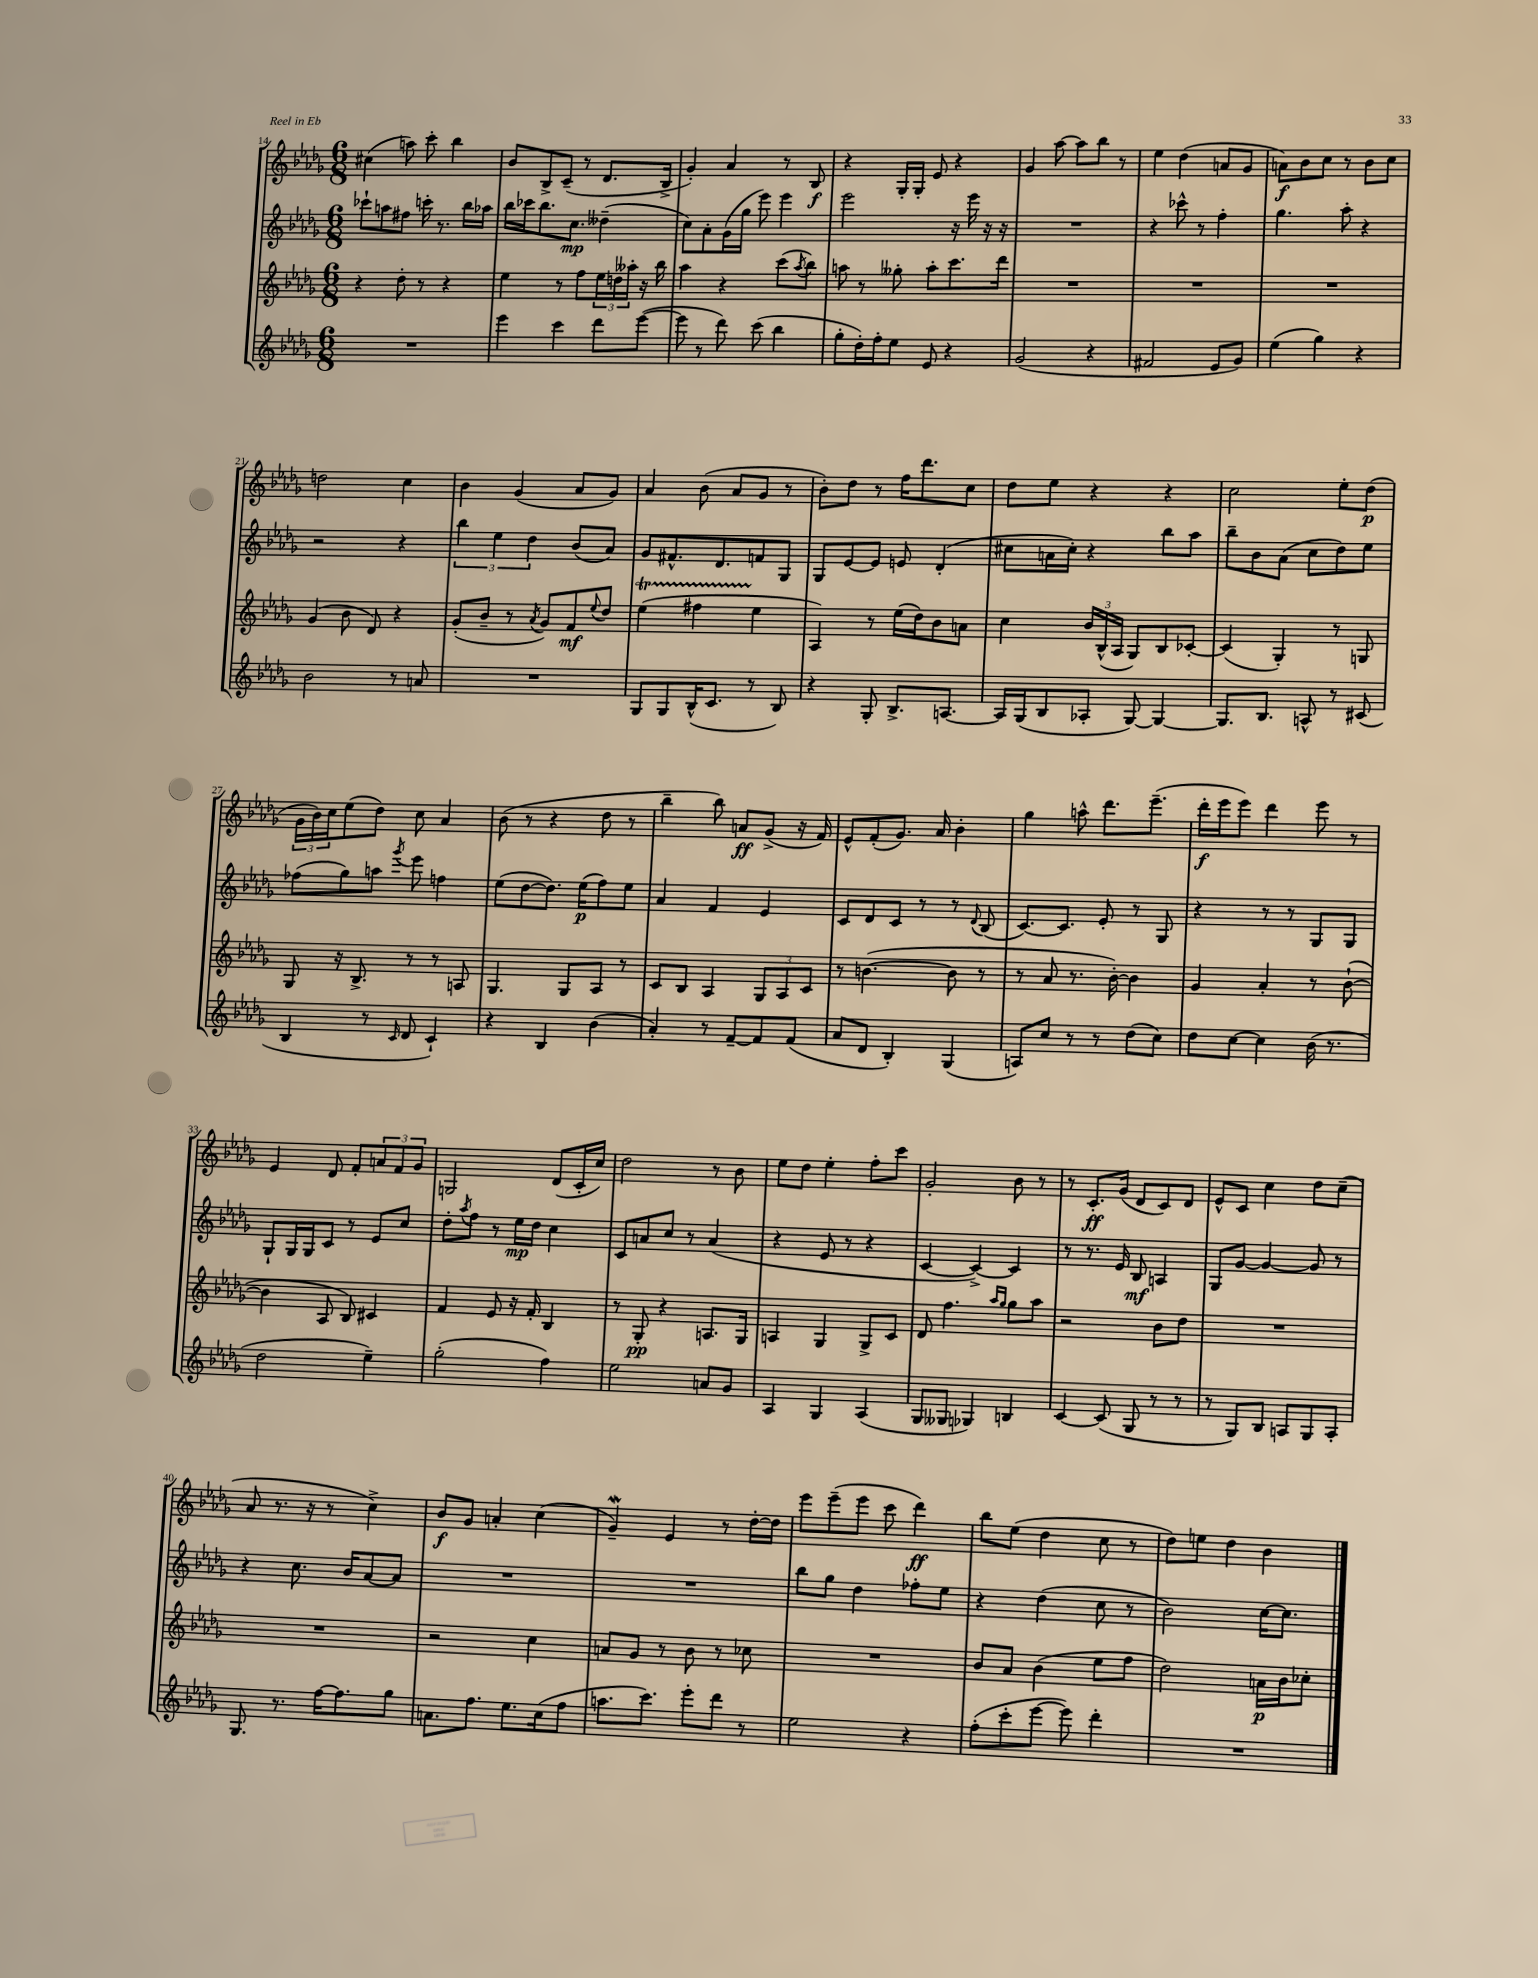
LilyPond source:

<<
\new StaffGroup <<
\new Staff = "s0" {
    \clef treble \key des \major \numericTimeSignature \time 6/8
    cis''4( a''8) c'''8-. bes''4 |
    bes'8 bes8-> c'8--( r8 des'8. bes16-> |
    ges'4-.) aes'4 r8 bes8\f |
    r4 ges16-. ges16-. ees'8 r4 |
    ges'4 aes''8~ aes''8 bes''8 r8 |
    ees''4 des''4( a'8 ges'8 |
    a'8\f) bes'8 c''8 r8 bes'8 c''8 |
    d''2 c''4 |
    bes'4 ges'4( aes'8 ges'8) |
    aes'4 bes'8( aes'8 ges'8 r8 |
    bes'8-.) des''8 r8 f''16 des'''8. c''8 |
    des''8 ees''8 r4 r4 |
    c''2 ees''8-. des''8\p( |
    \tuplet 3/2 { ges'16 bes'16) c''16 } ees''8( des''8) c''8 aes'4 |
    bes'8( r8 r4 des''8 r8 |
    bes''4-- bes''8) a'8\ff ges'8->( r16 f'16) |
    ees'8-^ f'8-.( ges'8.) aes'16 bes'4-. |
    ges''4 a''8-^ des'''8. ees'''8.--( |
    des'''16-.\f ees'''16 ees'''8) des'''4 ees'''8 r8 |
    ees'4 des'8 f'8-. \tuplet 3/2 { a'8 f'8 ges'8 } |
    g2 des'8( c'16-. c''16) |
    des''2 r8 bes'8 |
    ees''8 des''8 ees''4-. f''8-. c'''8 |
    ges'2-. bes'8 r8 |
    r8 c'8.-.\ff ges'16( des'8 c'8) des'8 |
    ees'8-^ c'8 c''4 des''8 c''8--( |
    aes'8 r8. r16 r8 c''4->) |
    bes'8\f ges'8 a'4-. c''4( |
    ges'4--\mordent) ees'4 r8 des''16~-. des''16 |
    ees'''8 ees'''8--( ees'''8 c'''8 des'''4\ff) |
    bes''8 ees''8( des''4 c''8 r8 |
    des''8) e''8 des''4 bes'4 \bar "|." |
}
\new Staff = "s1" {
    \clef treble \key des \major \numericTimeSignature \time 6/8
    ces'''8-! a''8 fis''8 c'''16-. r8. bes''16 aes''16 |
    bes''16 ces'''16 bes''8. c''8.\mp deses''4--( |
    c''8) aes'8-. ges'16( ges''16 ees'''8) ees'''4 |
    ees'''2 r16 ees'''16 r16 r16 |
    R2. |
    r4 ces'''8-^ r8 f''4-. |
    ges''4. aes''8-. r4 |
    r2 r4 |
    \tuplet 3/2 { bes''4 ees''4 des''4 } bes'8( aes'8) |
    ges'8 fis'8.-^ des'8. f'8 ges8 |
    ges8 ees'8~ ees'8 e'8 des'4-.( |
    cis''8 a'16 cis''16-.) r4 bes''8 aes''8 |
    bes''8-- bes'8 aes'8( c''8 des''8) ees''8 |
    fes''8( ges''8) a''8 \acciaccatura { ges'''8 } ees'''8 f''4 |
    ees''8( des''8~ des''8.) ees''16\p( f''8) ees''8 |
    aes'4 f'4 ees'4 |
    c'8 des'8 c'8 r8 r8 \appoggiatura { des'8 } bes8( |
    c'8.~) c'8. ees'8-. r8 ges8 |
    r4 r8 r8 ges8 ges8 |
    ges8-! ges16 ges16 c'8 r8 ees'8 c''8 |
    des''8-. \acciaccatura { aes''8 } f''8 r8 ees''16\mp des''16 c''4 |
    c'8 a'8 c''8 r8 a'4( |
    r4 ees'8 r8 r4 |
    c'4~ c'4~->) c'4 |
    r8 r8. ees'16 bes8\mf a4 |
    ges8 ges'8~ ges'4~ ges'8 r8 |
    r4 c''8. bes'16 aes'8~ aes'8 |
    R2. |
    R2. |
    bes''8 ges''8 des''4 fes''8-. ees''8 |
    r4 des''4( c''8 r8 |
    bes'2) c''16~ c''8. \bar "|." |
}
\new Staff = "s2" {
    \clef treble \key des \major \numericTimeSignature \time 6/8
    r4 des''8-. r8 r4 |
    ees''4 r8 f''8 \tuplet 3/2 { ees''16 d''16 aeses''16-. } r16 bes''16 |
    aes''4 r4 c'''8( \acciaccatura { aes''8 } bes''8) |
    a''8 r8 geses''8-. a''8-. c'''8. des'''16 |
    R2. |
    R2. |
    R2. |
    ges'4( bes'8 des'8) r4 |
    ges'8-.( bes'8-- r8 \acciaccatura { aes'8 } ges'8) f'8\mf \appoggiatura { ees''8 } des''8 |
    ees''4\startTrillSpan( fis''4 ees''4\stopTrillSpan |
    aes4) r8 ees''16( des''16) bes'8 a'8 |
    c''4 \tuplet 3/2 { bes'16 bes16-^( aes16 } ges8) bes8 ces'8~-. |
    ces'4( ges4-.) r8 g8 |
    ges8 r16 bes8.-> r8 r8 a8 |
    ges4. ges8 aes8 r8 |
    c'8 bes8 aes4 \tuplet 3/2 { ges8 aes8 c'8 } |
    r8 b'4.~( b'8 r8 |
    r8 aes'8 r8. bes'16~-.) bes'4 |
    ges'4 aes'4-. r8 bes'8~-!( |
    bes'4 aes8 bes8) cis'4 |
    f'4 ees'8 r16 f'16-. bes4 |
    r8 ges8-.\pp r4 a8. ges16 |
    a4 ges4 ges8-> c'8 |
    des'8 f''4. \grace { aes''16 ges''16 } ges''8 aes''8 |
    r2 bes'8 des''8 |
    R2. |
    R2. |
    r2 c''4 |
    a'8 ges'8 r8 bes'8 r8 ces''8 |
    R2. |
    bes'8 aes'8 bes'4( ees''8 f''8 |
    des''2) a'16\p bes'16 ces''8-. \bar "|." |
}
\new Staff = "s3" {
    \clef treble \key des \major \numericTimeSignature \time 6/8
    R2. |
    ees'''4 c'''4 des'''8 ees'''8~( |
    ees'''8 r8 des'''8) c'''8( bes''4 |
    ges''8-. des''16-.) f''16-. ees''8 ees'8 r4 |
    ges'2( r4 |
    fis'2 ees'8 ges'8) |
    ees''4( ges''4) r4 |
    bes'2 r8 a'8 |
    R2. |
    ges8 ges8 bes16-^( c'8. r8 bes8) |
    r4 ges8-. bes8.-> a8.~ |
    a16 ges16( bes8 aes8-. ges8~) ges4~ |
    ges8. bes8. a8-^ r8 cis'8( |
    bes4 r8 \grace { c'16 } des'8 c'4-!) |
    r4 bes4 bes'4( |
    aes'4-.) r8 f'8~-- f'8 f'8( |
    aes'8 des'8 bes4-.) ges4( |
    a8) c''8 r8 r8 des''8( c''8) |
    des''8 c''8~ c''4 bes'16( r8. |
    des''2 ees''4--) |
    ges''2-.( f''4) |
    ees''2 a'8 ges'8 |
    aes4 ges4 aes4( |
    ges8 geses8 ges4) b4 |
    c'4~ c'8( ges8 r8 r8 |
    r8 ges8) bes8 a8 ges8 a8-. |
    ges8. r8. f''16~ f''8. ges''8 |
    a'8. f''8. ees''8. c''16( f''8 |
    a''8. c'''8.) ees'''8-. des'''8 r8 |
    ees''2 r4 |
    f''8-.( c'''8-. ees'''8~ ees'''8) des'''4-. |
    R2. \bar "|." |
}
>>
>>
\layout { \context { \Score currentBarNumber = #14 } }
